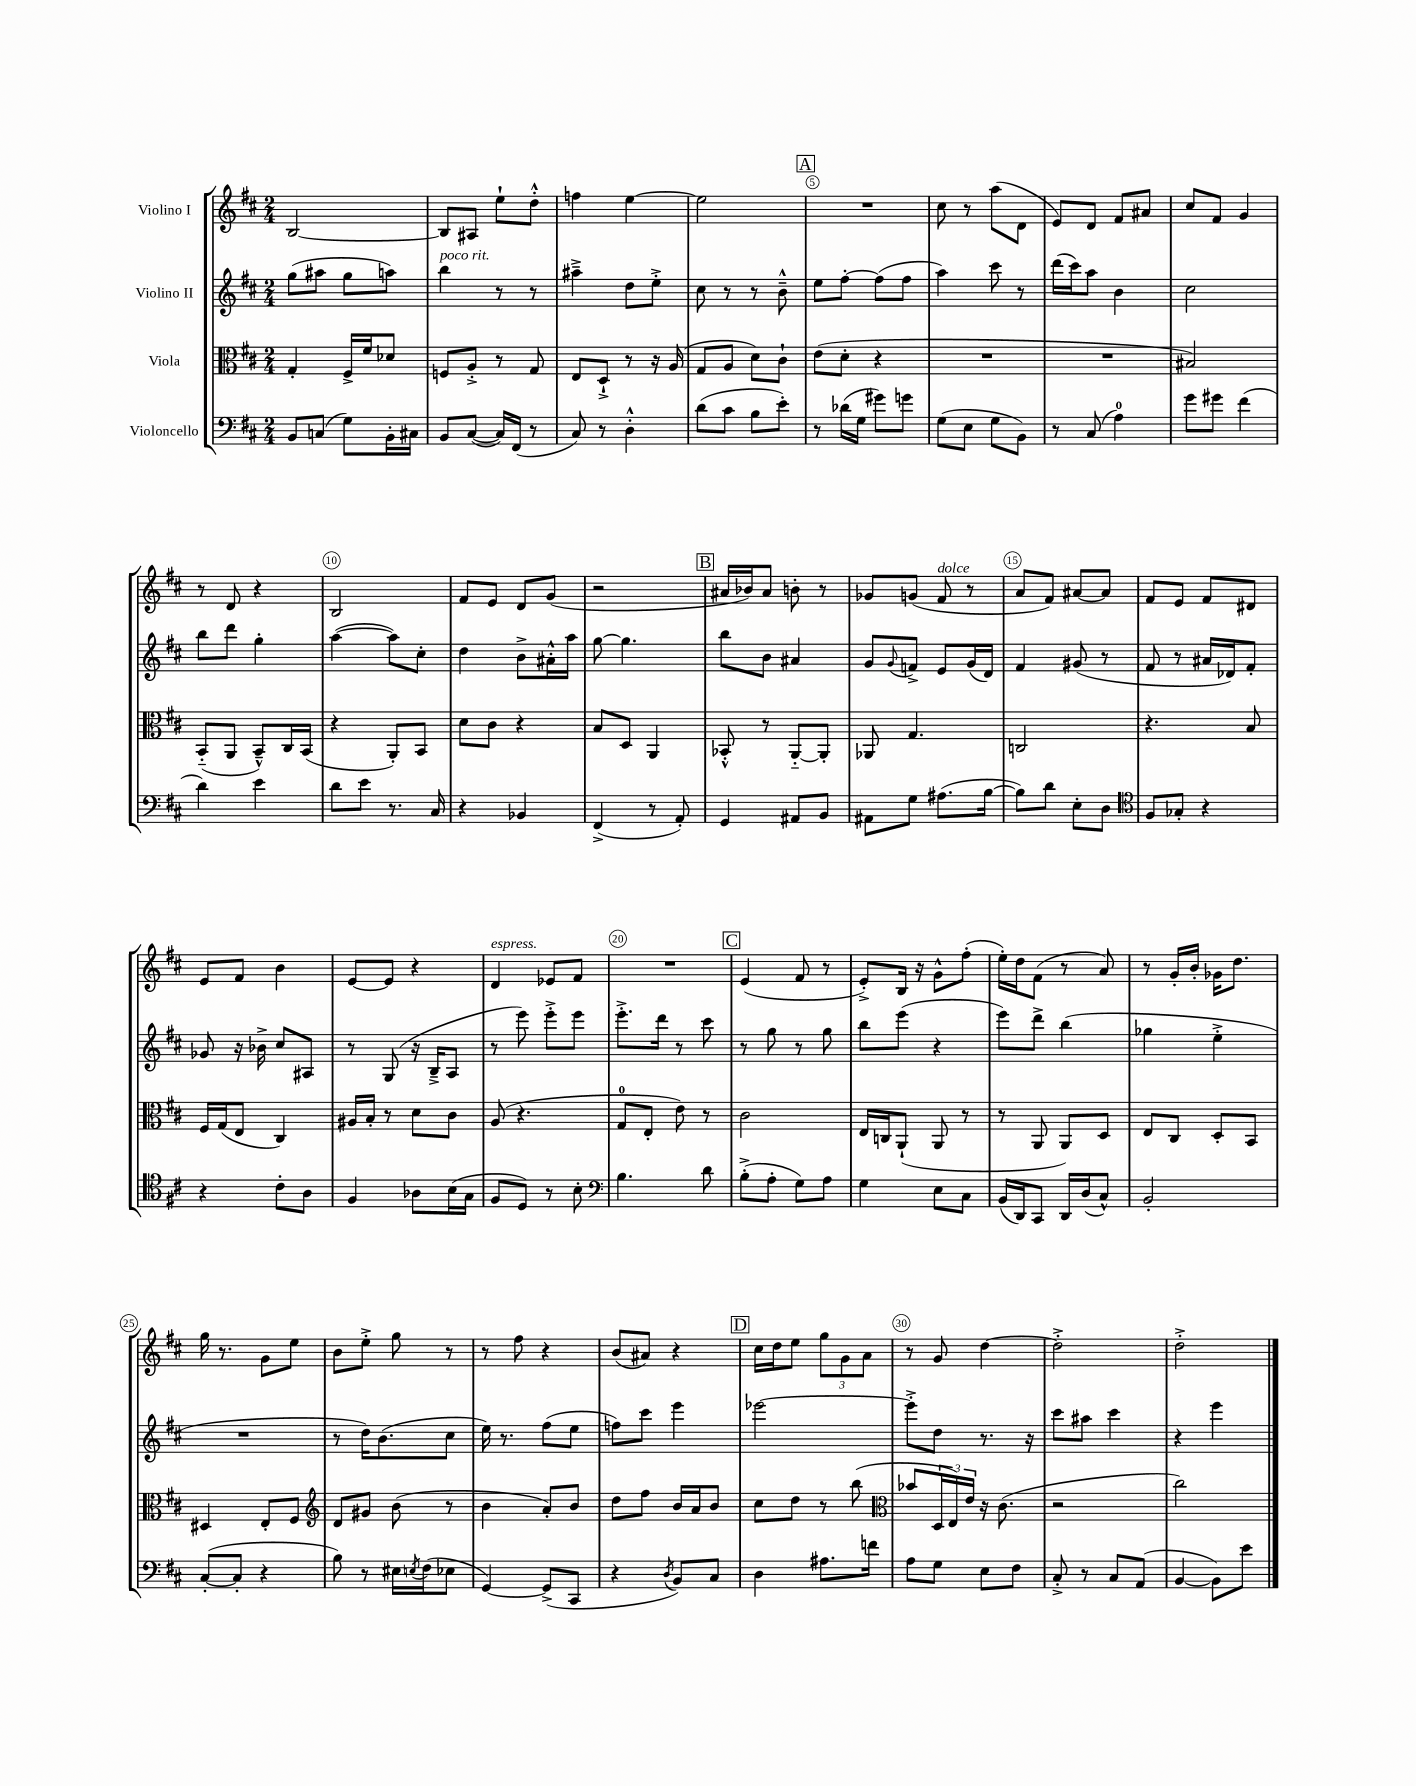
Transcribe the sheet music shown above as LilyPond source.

<<
\new StaffGroup <<
\new Staff = "s0" \with { instrumentName = "Violino I" } {
    \clef treble \key d \major \numericTimeSignature \time 2/4
    b2~ |
    b8 ais8 e''8-! d''8-.-^ |
    f''4 e''4~ |
    e''2 |
    \mark \markup { \box "A" } R2 |
    cis''8 r8 a''8( d'8 |
    e'8) d'8 fis'8 ais'8 |
    cis''8 fis'8 g'4 |
    r8 d'8 r4 |
    b2 |
    fis'8 e'8 d'8 g'8( |
    r2 |
    \mark \markup { \box "B" } ais'16 bes'16) ais'8 b'8-. r8 |
    ges'8 g'8( fis'8^\markup { \italic "dolce" } r8 |
    a'8 fis'8) ais'8~ ais'8 |
    fis'8 e'8 fis'8 dis'8 |
    e'8 fis'8 b'4 |
    e'8~ e'8 r4 |
    d'4^\markup { \italic "espress." } ees'8 fis'8 |
    R2 |
    \mark \markup { \box "C" } e'4( fis'8 r8 |
    e'8-.->) b16 r16 g'8-^ fis''8-.( |
    e''16-.) d''16 fis'8( r8 a'8) |
    r8 g'16-. b'16-. ges'16 d''8. |
    g''16 r8. g'8 e''8 |
    b'8 e''8-.-> g''8 r8 |
    r8 fis''8 r4 |
    b'8( ais'8) r4 |
    \mark \markup { \box "D" } cis''16 d''16 e''8 \tuplet 3/2 { g''8 g'8 a'8 } |
    r8 g'8 d''4~ |
    d''2-.-> |
    d''2-.-> \bar "|." |
}
\new Staff = "s1" \with { instrumentName = "Violino II" } {
    \clef treble \key d \major \numericTimeSignature \time 2/4
    g''8( ais''8 g''8 a''8) |
    b''4^\markup { \italic "poco rit." } r8 r8 |
    ais''4---> d''8 e''8-.-> |
    cis''8 r8 r8 b'8---^ |
    \mark \markup { \box "A" } e''8 fis''8~-. fis''8( fis''8 |
    a''4) cis'''8 r8 |
    d'''16( cis'''16) a''8 b'4 |
    cis''2 |
    b''8 d'''8 g''4-. |
    a''4~( a''8) cis''8-. |
    d''4 b'8-> ais'16-.-^ a''16 |
    g''8~ g''4. |
    \mark \markup { \box "B" } b''8 b'8 ais'4 |
    g'8 \appoggiatura { g'8 } f'8-> e'8 g'16( d'16) |
    fis'4 gis'8( r8 |
    fis'8 r8 ais'16 des'16) fis'8-. |
    ges'8 r16 bes'16-> cis''8 ais8 |
    r8 g8( r16 b16---> a8 |
    r8 e'''8) e'''8-.-> e'''8 |
    e'''8.-.-> d'''16 r8 cis'''8 |
    \mark \markup { \box "C" } r8 g''8 r8 g''8 |
    b''8 e'''8( r4 |
    e'''8) d'''8-> b''4( |
    ges''4 e''4-.-> |
    R2 |
    r8 d''16) b'8.( cis''8 |
    e''16) r8. fis''8( e''8 |
    f''8) cis'''8 e'''4 |
    \mark \markup { \box "D" } ees'''2~ |
    ees'''8-.-> d''8 r8. r16 |
    cis'''8 ais''8 cis'''4 |
    r4 e'''4 \bar "|." |
}
\new Staff = "s2" \with { instrumentName = "Viola" } {
    \clef alto \key d \major \numericTimeSignature \time 2/4
    g4-. fis16-> fis'16 des'8 |
    f8 a8-.-> r8 g8 |
    e8 d8-!-> r8 r16 a16( |
    g8 a8 d'8) cis'8-! |
    \mark \markup { \box "A" } e'8( d'8-. r4 |
    R2 |
    R2 |
    bis2) |
    b,8-_( a,8 b,8---^) cis16 b,16( |
    r4 a,8-.) b,8 |
    d'8 cis'8 r4 |
    b8 d8 a,4 |
    \mark \markup { \box "B" } bes,8-.-^ r8 a,8~-_ a,8-. |
    aes,8 g4. |
    c2 |
    r4. b8 |
    fis16 g16( e8 cis4) |
    ais16 b16-. r8 d'8 cis'8 |
    a8( r4. |
    g8-0 e8-. e'8) r8 |
    \mark \markup { \box "C" } cis'2 |
    e16 c16 a,8-!( a,8 r8 |
    r8 a,8 a,8) d8 |
    e8 cis8 d8-. b,8 |
    dis4 e8-. fis8 |
    \clef treble d'8 gis'8 b'8( r8 |
    b'4 a'8-.) b'8 |
    d''8 fis''8 b'16 a'16 b'8 |
    \mark \markup { \box "D" } cis''8 d''8 r8 b''8( |
    \clef alto bes'8 \tuplet 3/2 { d16 e16) e'16 } r16 cis'8.( |
    r2 |
    cis''2) \bar "|." |
}
\new Staff = "s3" \with { instrumentName = "Violoncello" } {
    \clef bass \key d \major \numericTimeSignature \time 2/4
    b,8 c8( g8) b,16-. cis16 |
    b,8 cis8~( cis16) fis,16( r8 |
    cis8) r8 d4-.-^ |
    d'8( cis'8 b8 e'8-.) |
    \mark \markup { \box "A" } r8 des'16( g16 gis'8) g'8 |
    g8( e8 g8 b,8) |
    r8 cis8( a4-0) |
    g'8 gis'8 fis'4( |
    d'4) e'4 |
    d'8 e'8 r8. cis16 |
    r4 bes,4 |
    fis,4->( r8 a,8-.) |
    \mark \markup { \box "B" } g,4 ais,8 b,8 |
    ais,8 g8 ais8.( b16~ |
    b8) d'8 e8-. d8 |
    \clef tenor fis8 ges8-. r4 |
    r4 cis'8-. a8 |
    fis4 aes8 b16( g16 |
    fis8 d8) r8 b8-. |
    \clef bass b4. d'8 |
    \mark \markup { \box "C" } b8-.->( a8-. g8) a8 |
    g4 e8 cis8 |
    b,16( d,16) cis,8 d,16 d16( cis8-^) |
    b,2-. |
    cis8~-.( cis8-. r4 |
    b8) r8 eis16 \acciaccatura { e8 } fis16( ees8 |
    g,4~) g,8->( cis,8 |
    r4 \acciaccatura { d8 } b,8) cis8 |
    \mark \markup { \box "D" } d4 ais8. f'16 |
    a8 g8 e8 fis8 |
    cis8-.-> r8 cis8 a,8( |
    b,4~ b,8) e'8 \bar "|." |
}
>>
>>
\layout { \context { \Score \override BarNumber.break-visibility = ##(#f #t #t) barNumberVisibility = #(every-nth-bar-number-visible 5) \override BarNumber.stencil = #(make-stencil-circler 0.1 0.3 ly:text-interface::print) } }
